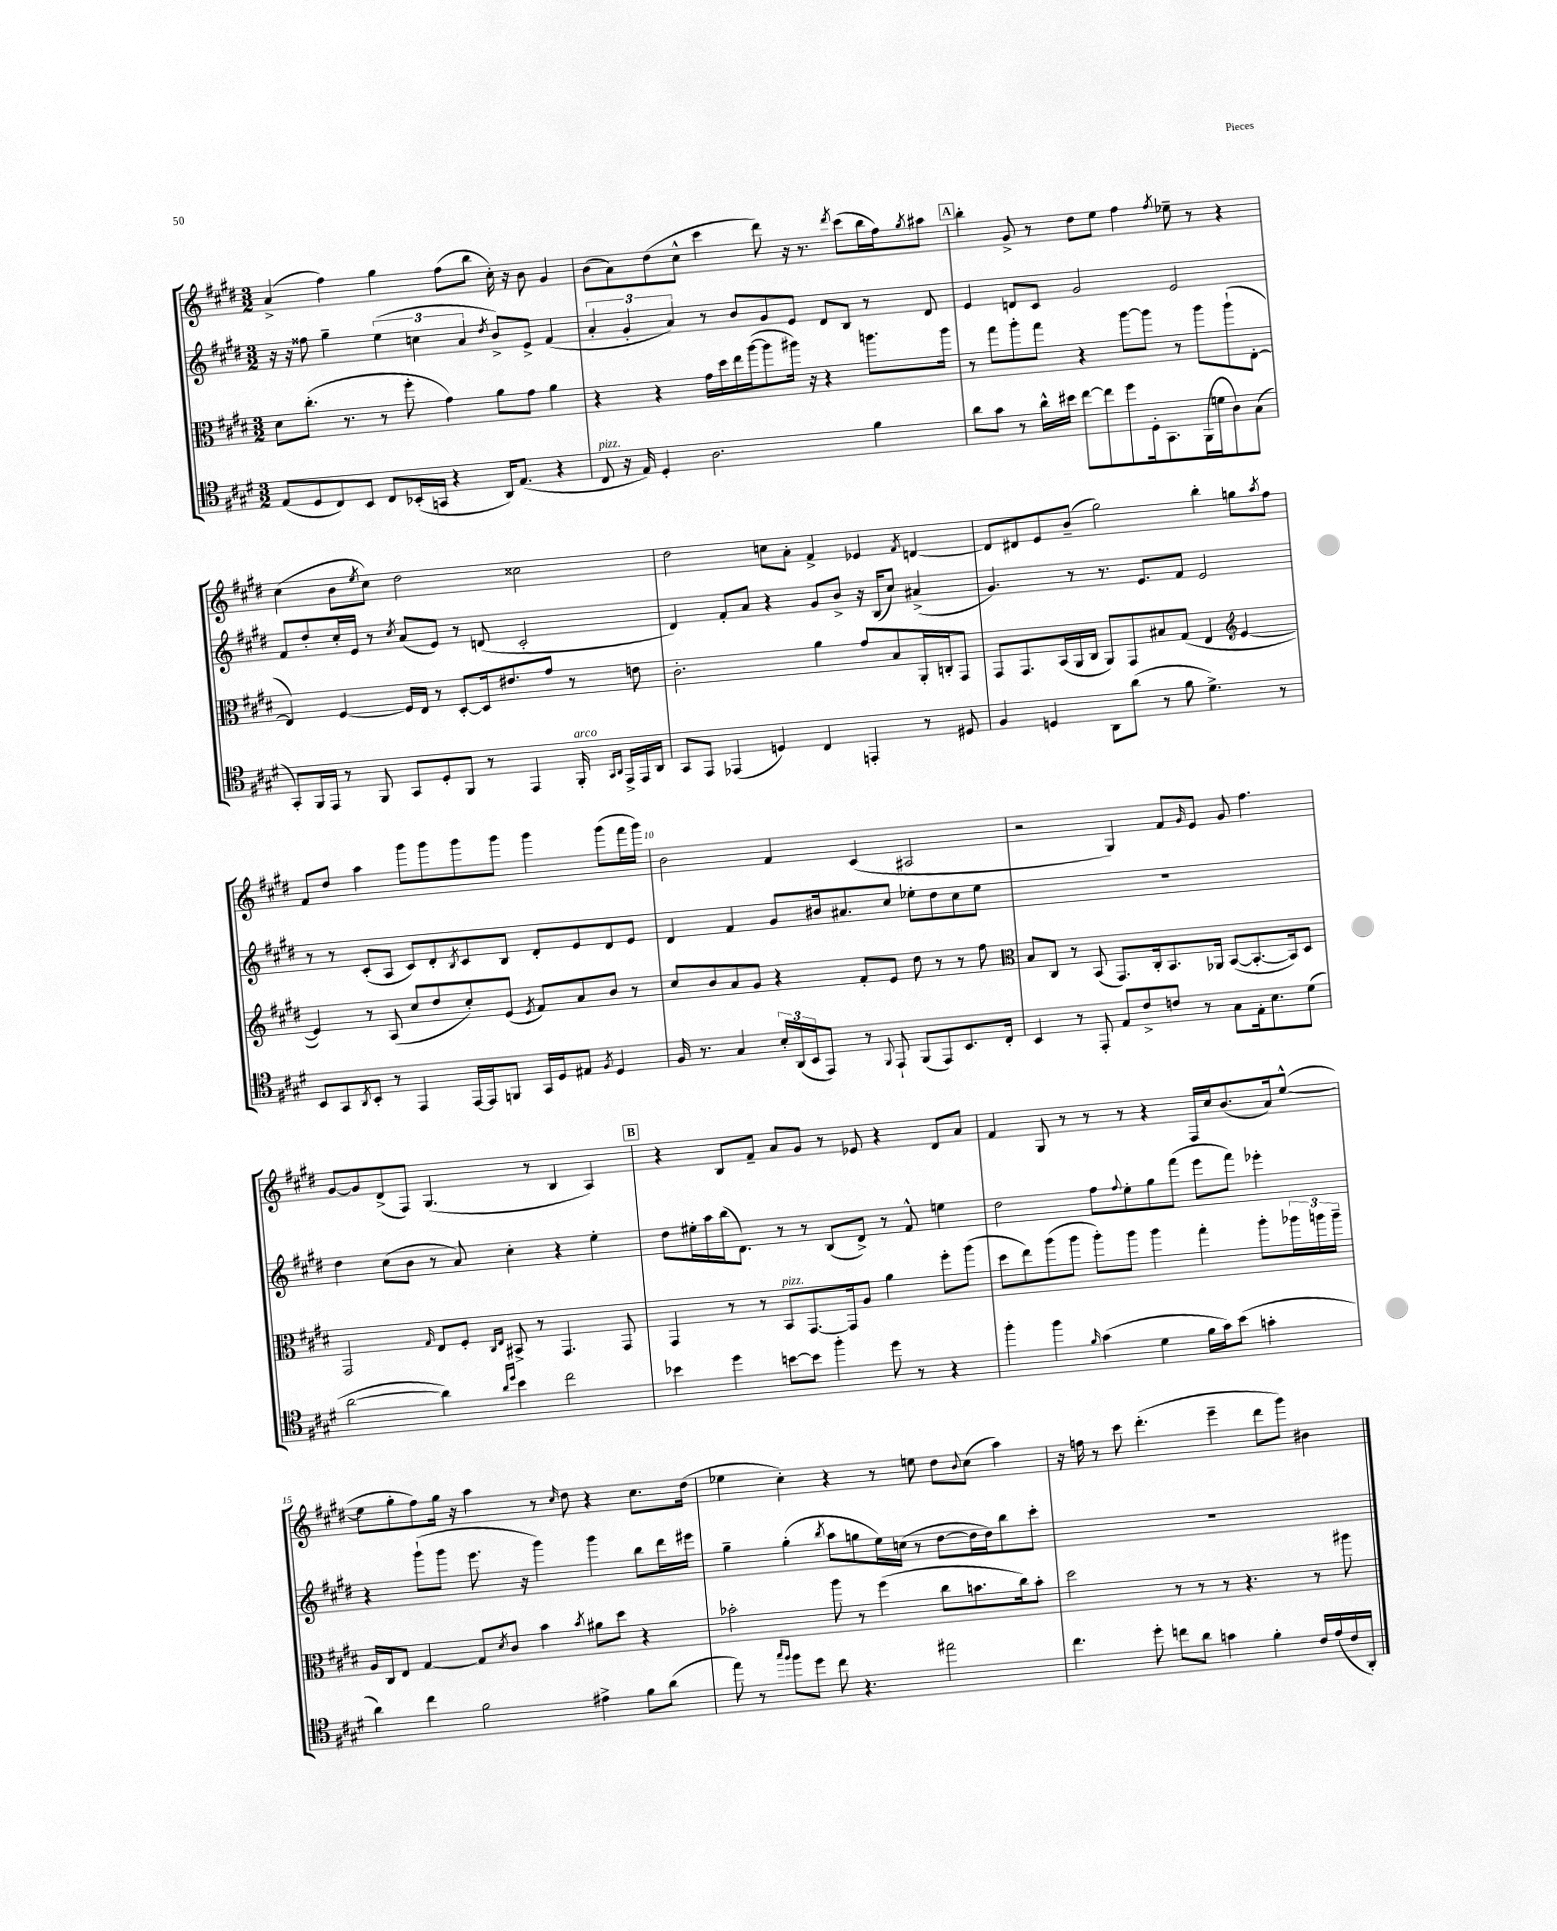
<<
\new StaffGroup <<
\new Staff = "s0" {
    \clef treble \key e \major \numericTimeSignature \time 3/2
    a'4->( fis''4) gis''4 fis''8( b''8 cis''16-.) r16 b'8 gis'4 |
    b'8( a'8) dis''8( cis''8-^ cis'''4 dis'''8) r16 r8. \acciaccatura { dis'''8 } cis'''8( b''16 fis''16) \acciaccatura { gis''8 } ais''8 |
    \mark \markup { \box "A" } b''4-. gis'8-> r8 dis''8 e''8 fis''4 \acciaccatura { fis''8 } ees''8-- r8 r4 |
    cis''4( b'8 \acciaccatura { e''8 } cis''8) dis''2 cisis''2 |
    dis''2 c''8 a'8-. fis'4-> ees'4 \acciaccatura { fis'8 } d'4~ |
    d'8 dis'8 e'8 b'8--( gis''2) b''4-. g''8 \acciaccatura { a''8 } fis''8 |
    fis'8 dis''8 a''4 gis'''8 gis'''8 gis'''8 gis'''8 gis'''4 gis'''8( fis'''16 gis'''16) |
    b'2 fis'4 cis'4( ais2 |
    r2 gis4) fis'8 \grace { gis'16 } e'8 gis'8 fis''4. |
    gis'8~ gis'8 dis'8->( fis8) gis4.( r8 b4 a4) |
    \mark \markup { \box "B" } r4 b8 fis'8-- a'8 gis'8 r8 ees'8 r4 dis'8 a'8 |
    fis'4 gis8 r8 r8 r8 r4 fis16 cis''16 b'8.( a'16) e''8~-^( |
    e''8 gis''8-. fis''8) gis''16 r16 a''4 r8 \grace { cis''16 } dis''8 r4 cis''8. dis''16( |
    ees''4 cis''4-.) r4 r8 e''8 dis''8 \appoggiatura { b'8 } cis''8( a''4) |
    r16 f''16 r8 cis'''8 dis'''4.-.( e'''4-- dis'''8 gis'''8) bis'4 \bar "|." |
}
\new Staff = "s1" {
    \clef treble \key e \major \numericTimeSignature \time 3/2
    r16 r16 fisis''8 gis''4-- \tuplet 3/2 { e''4( c''4 a'4 } \acciaccatura { dis''8 } b'8->) e'8-> fis'4( |
    \tuplet 3/2 { a'4-. gis'4-. a'4) } r8 b'8 gis'8 e'8 dis'8 b8 r8 dis'8 |
    \mark \markup { \box "A" } e'4 d'8 cis'8 gis'2 e'2 |
    fis'8 dis''8-. cis''16-. e'16 r8 \acciaccatura { cis''8 } a'8( e'8) r8 d'8( cis'2-. |
    dis'4) fis'8-. a'8 r4 gis'8 b'8-> r16 b16( cis''8) ais'4->( |
    gis'4.) r8 r8. e'8. fis'8 e'2 |
    r8 r8 cis'8-.( a8 cis'8) dis'8-. \acciaccatura { b8 } cis'8 b8 dis'8-. e'8 dis'8 e'8 |
    dis'4 fis'4 gis'8 bis'16 ais'8. cis''8 ees''8-. dis''8 cis''8 ees''8 |
    R1. |
    dis''4 cis''8( b'8 r8 a'8) cis''4-. r4 e''4-. |
    \mark \markup { \box "B" } dis''8 eis''16-. a''16 b''16( dis'8.) r8 r8 b8( dis'8->) r8 fis'8-^ e''4 |
    dis''2 fis''8 \appoggiatura { fis''8 } e''8-. gis''8 fis'''8( e'''8 fis'''8) ees'''4-. |
    r4 gis'''8-!( gis'''8 e'''8. r16 gis'''4) gis'''4 b''8 dis'''16 eis'''16 |
    gis''4-- gis''4-.( \acciaccatura { b''8 } a''8 g''8 e''16) c''16( r8 dis''8~ dis''16 dis''16) b''8 cis'''8-. |
    R1. \bar "|." |
}
\new Staff = "s2" {
    \clef alto \key e \major \numericTimeSignature \time 3/2
    dis'8 cis''8.-.( r8. r8 fis''8-. gis'4) a'8 gis'8 a'4 |
    r4 r4 gis'16 dis''16 e''16 a''16~( a''8 ais''16) r16 r4 a''8. a''16 |
    \mark \markup { \box "A" } r8 gis''8 a''8-. gis''8 r4 a''8~ a''8 r8 a''8 a''8-!( e8~-. |
    e4) fis4~ fis16 e16 r8 dis8~-. dis16 eis'8. gis'8 r8 e'8 |
    cis'2.-. a'4 gis'8 b8 a,16-. c16-. gis,8 |
    gis,8 gis,8. b,16( a,16 cis16 a,8) gis,8 bis8 gis8( e4 \clef treble e'4~ |
    e'4) r8 a8( cis''8 dis''8 cis''8-.) e'8( \acciaccatura { e'8 } fis'8) a'8 b'8 r8 |
    cis''8 b'8 a'8 gis'8 r4 fis'8-. e'8 dis''8 r8 r8 fis''8 |
    \clef alto b8 cis8 r8 b,8( gis,8.) cis16-. b,8. aes,16 b,8~( b,8.~-. b,16) dis8 |
    gis,2 \grace { gis16 } e8 fis8-. \grace { cis16 e16 } bis,8-> r8 gis,4. gis,8 |
    \mark \markup { \box "B" } gis,4 r8 r8 b,8^\markup { \italic "pizz." } gis,8.~ gis,16 a8 a'4 fis''8-. a''8( |
    dis''8 e''8) a''8( a''8 a''8-.) a''8 a''4 gis''4-. a''8-. \tuplet 3/2 { aes''16 a''16 a''16-- } |
    a16 cis16 e8 gis4~ gis8 \acciaccatura { dis'8 } cis'8 b'4 \acciaccatura { b'8 } ais'8 dis''8 r4 |
    bes'2-. a''8 r8 fis''4( cis''8 b'8. cis''16) b'8-. |
    dis''2 r8 r8 r8 r4. r8 ais''8 \bar "|." |
}
\new Staff = "s3" {
    \clef tenor \key e \major \numericTimeSignature \time 3/2
    e8( dis8 cis8) b,8 cis8 bes,16-.( g,16 r4 a,16) e8.( r4 |
    cis8^\markup { \italic "pizz." } r16 e16) dis4-. a2. fis'4 |
    \mark \markup { \box "A" } a'8 gis'8 r8 a'16-^ bis'16 cis''8~ cis''8 dis''8 dis16-. gis,8. fis,16( d'16 a8) gis8( |
    gis,8-.) fis,16 e,16 r8 fis,8 gis,8 dis8-. fis,8 r8 e,4 fis,16-.^\markup { \italic "arco" } \grace { gis,16 a,16 } e,16-> e,16 a,16 |
    gis,8 e,8 ees,4( d4) cis4 e,4-. r8 dis8 |
    fis4 d4 a,8 a'8( r8 fis'8 dis'4.->) r8 |
    b,8 gis,8 \acciaccatura { a,8 } b,8-. r8 e,4 e,16~ e,16 f,8 gis,16 dis16 eis8 \acciaccatura { fis8 } dis4 |
    fis16 r8. gis4 \tuplet 3/2 { b16-. a,16( b,16 } e,8) r8 \appoggiatura { fis,8 } e,8-! fis,8( e,8) b,8. cis16-. |
    b,4 r8 e,8-. e8 cis'8-> c'8 r8 gis8 e16-. b8. dis'8( |
    a'2~ a'4) \grace { a'16 dis''16 } b'4 cis''2 |
    \mark \markup { \box "B" } bes'4 dis''4 b'8~ b'8 fis''4-. dis''8 r8 r4 |
    fis''4-. fis''4 \grace { fis'16 } gis'4( dis'4 fis'16 gis'16) b'8( g'4-. |
    a'4) cis''4 fis'2 eis'4-> fis'8 a'8( |
    e''8) r8 \grace { gis''16 fis''16 } fis''8 dis''8 cis''8 r4. eis''2 |
    cis''4. dis''8-. c''8 a'8 g'4 fis'4-. cis'16 e'16( cis'16 a,16-.) \bar "|." |
}
>>
>>
\layout { \context { \Score currentBarNumber = #3 \override BarNumber.break-visibility = ##(#f #t #t) barNumberVisibility = #(every-nth-bar-number-visible 5) } }
